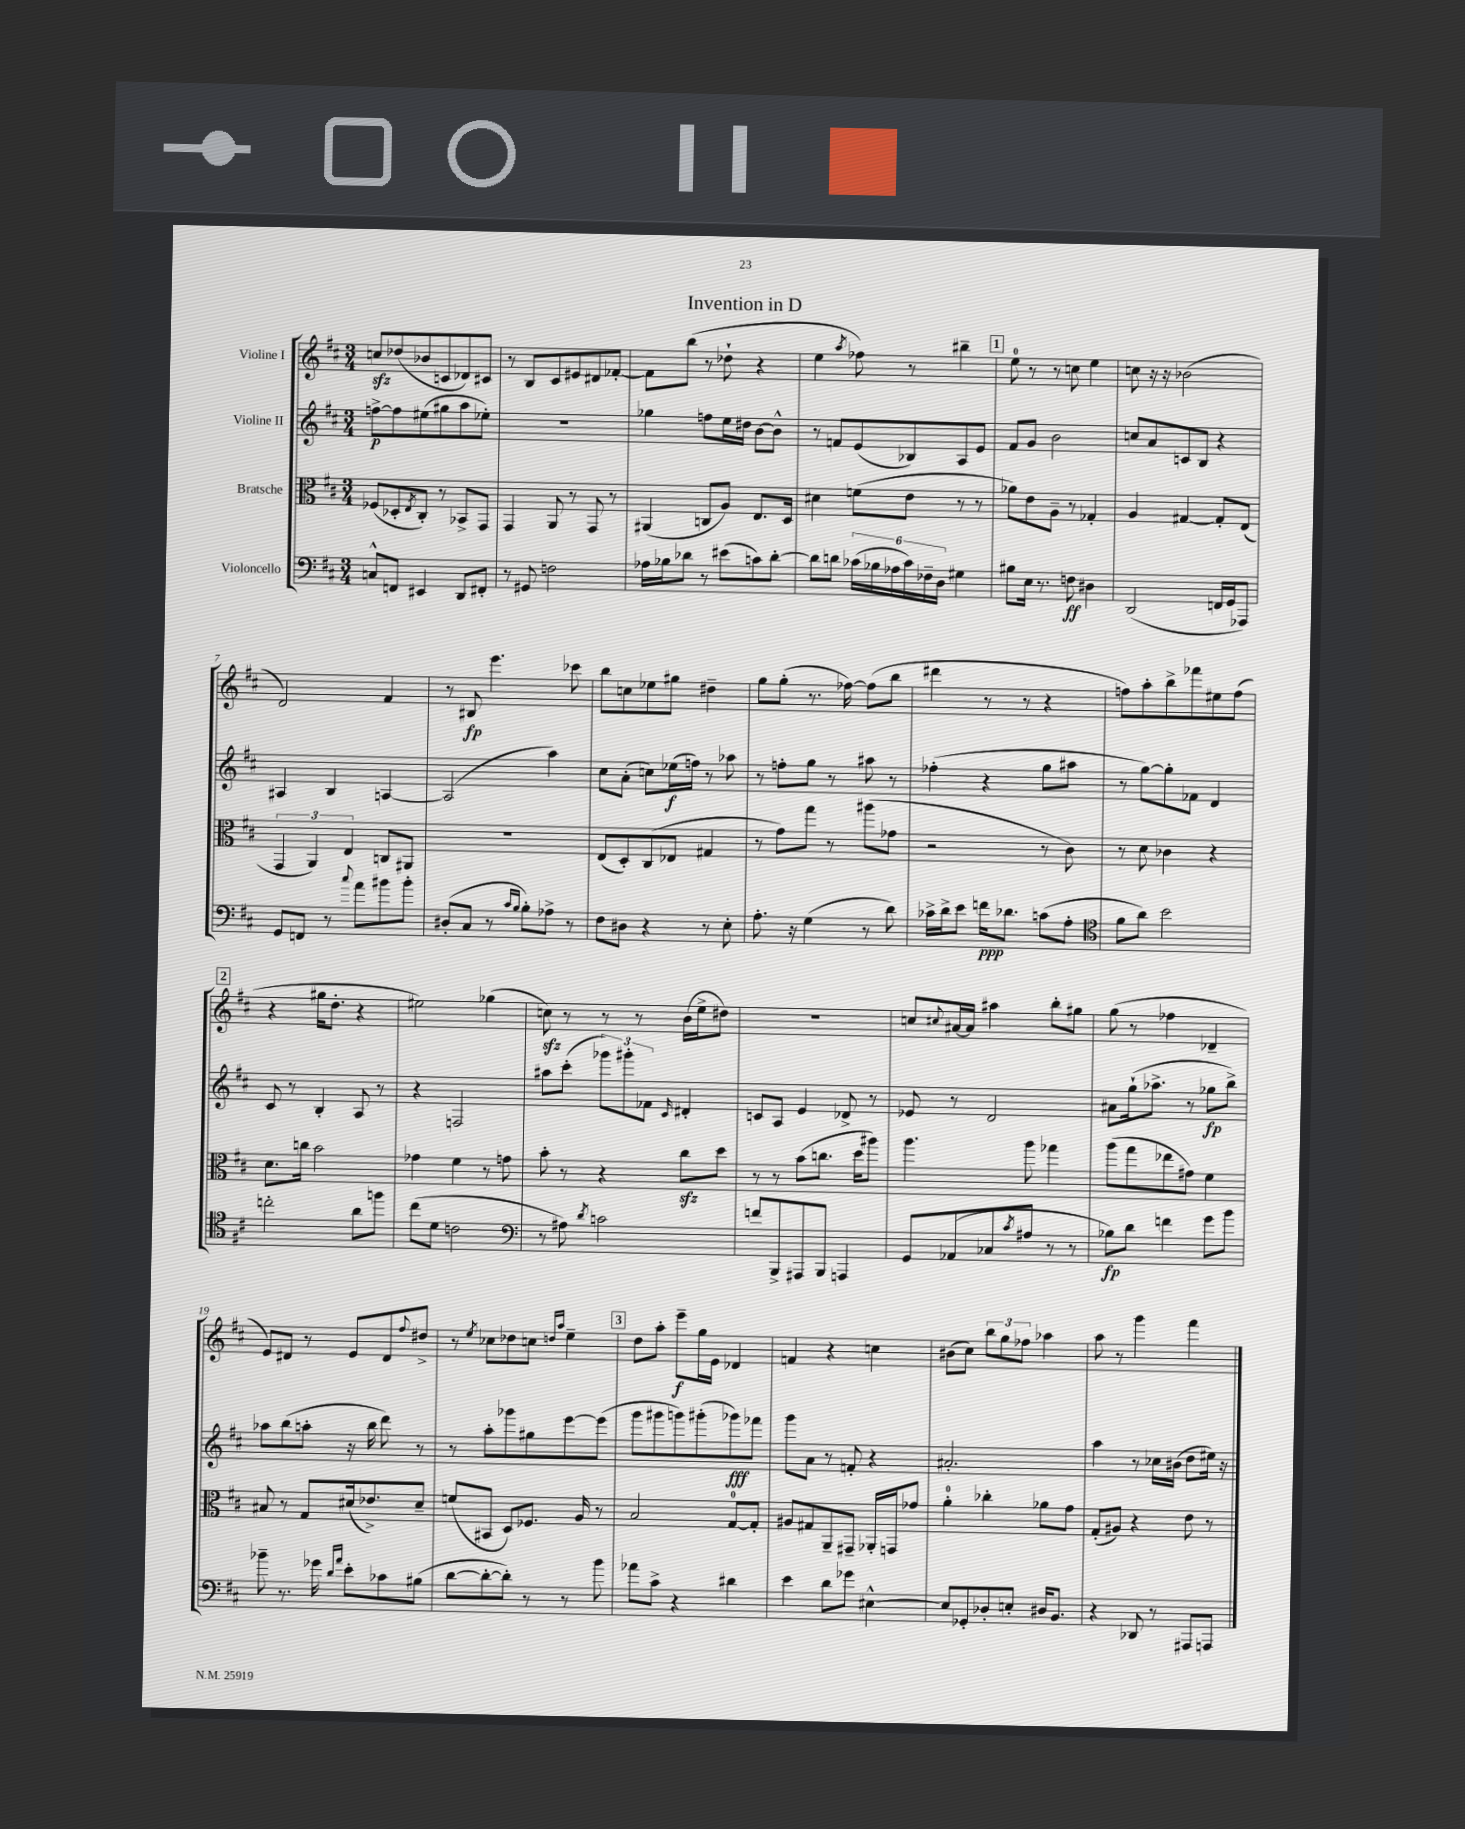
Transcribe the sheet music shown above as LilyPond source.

\header { title = "Invention in D" }
<<
\new StaffGroup <<
\new Staff = "s0" \with { instrumentName = "Violine I" } {
    \clef treble \key d \major \numericTimeSignature \time 3/4
    c''8\sfz des''8( bes'8 c'8 des'8) cis'8 |
    r8 b8 cis'8 eis'8 dis'8 fes'8~-. |
    fes'8 b''8( r8 des''8-! r4 |
    e''4 \acciaccatura { a''8 } fes''8) r8 bis''4-- |
    \mark \markup { \box "1" } e''8-0 r8 r8 c''8 e''4 |
    c''8 r16 r16 bes'2( |
    d'2) fis'4 |
    r8 bis8\fp e'''4. ces'''8 |
    b''8 c''8 ees''8 gis''8 dis''4-- |
    g''8 g''8-.( r8. fes''16~) fes''8( b''8 |
    dis'''4 r8 r8 r4 |
    f''8) a''8-. b''8-> fes'''8 eis''8 f''8( |
    \mark \markup { \box "2" } r4 gis''16 d''8.-. r4 |
    eis''2) ges''4( |
    c''8\sfz) r8 r8 r8 b'16( e''16-> dis''8) |
    R2. |
    c''8 \appoggiatura { cis''8 } ais'16~ ais'16 ais''4 b''8-. gis''8 |
    g''8( r8 fes''4 des'4-- |
    e'8) dis'8 r8 e'8 dis'8 \appoggiatura { fis''8 } dis''8-> |
    r8 \acciaccatura { e''8 } ces''8 des''8 c''8 \grace { d''16 a''16 } e''4-- |
    \mark \markup { \box "3" } d''8 a''8-. e'''8--\f g''16 e'16 des'4 |
    f'4 r4 c''4 |
    bis'8( cis''8) \tuplet 3/2 { b''8 g''8 fes''8 } aes''4 |
    a''8 r8 g'''4 fis'''4 \bar "|." |
}
\new Staff = "s1" \with { instrumentName = "Violine II" } {
    \clef treble \key d \major \numericTimeSignature \time 3/4
    f''8~->\p f''8 eis''8( gis''8 a''8 ees''8-.) |
    R2. |
    ges''4 f''8 e''16 dis''16 b'8~ b'8-^ |
    r8 f'8 e'8( bes8) a8 e'8 |
    \mark \markup { \box "1" } fis'8 g'8 b'2 |
    c''8 a'8 c'8 b8 r4 |
    ais4 b4 a4~ |
    a2( a''4) |
    cis''8 a'8-.( c''8) ees''16\f( f''16) r8 aes''8 |
    r8 f''8-. g''8 r8 ais''8 r8 |
    fes''4-.( r4 g''8 ais''8 |
    r8 g''8~) g''8-. fes'8 d'4 |
    \mark \markup { \box "2" } cis'8 r8 b4-. a8 r8 |
    r4 f2 |
    ais''8 cis'''8-.( \tuplet 3/2 { ges'''8) gis'''8-. fes'8 } \grace { cis'16 } dis'4-. |
    c'8 a8 e'4 des'8-> r8 |
    ees'8 r8 d'2 |
    ais'8 g''16-!( aes''8.-> r8 ges''8\fp b''8->) |
    aes''8 b''8( a''8-. r16 b''16 d'''8) r8 |
    r8 a''8-. ges'''8 gis''8 e'''8~ e'''8( |
    \mark \markup { \box "3" } g'''8 gis'''8 g'''8) gis'''8-.( ges'''8\fff) fes'''8 |
    g'''8 a'8 r8 f'8-. r4 |
    ais'2.-. |
    a''4 r8 ces''16 bis'16( d''8 eis''16) r16 \bar "|." |
}
\new Staff = "s2" \with { instrumentName = "Bratsche" } {
    \clef alto \key d \major \numericTimeSignature \time 3/4
    fes8( des8-. \acciaccatura { e8 } cis8-.) r8 bes,8-> g,8 |
    g,4 a,8 r8 g,8 r8 |
    ais,4( c8 a8) e8. d16 |
    dis'4 f'8( e'8 r8 r8 |
    \mark \markup { \box "1" } aes'8) e'8 a8-- r8 ges4-. |
    a4 gis4~ gis8-. e8( |
    \tuplet 3/2 { g,4 a,4) e4 } c8 ais,8 |
    R2. |
    e8( d8-.) cis8( ees8 gis4 |
    r8 g'8) g''8 r8 ais''8( ges'8 |
    r2 r8 cis'8) |
    r8 d'8 ces'4 r4 |
    \mark \markup { \box "2" } d'8. c''16 b'2 |
    ges'4 fis'4 r8 g'8 |
    b'8-. r8 r4 cis''8\sfz d''8 |
    r8 r8 b'8( c''8. d''16 ais''8) |
    a''4. a''8 ges''4 |
    a''8( g''8 ees''8 gis'8) fis'4 |
    bis8 r8 g8 dis'16( ees'8.->) dis'8-- |
    f'8( bis,8 d8) fes8. a16 r8 |
    \mark \markup { \box "3" } b2 g8-0~ g8-. |
    ais8 gis8 a,8-- gis,8-- aes,16-. g,16 ges'8 |
    a'4-0-. ces''4-. aes'8 g'8 |
    g8-.( ais8) r4 e'8 r8 \bar "|." |
}
\new Staff = "s3" \with { instrumentName = "Violoncello" } {
    \clef bass \key d \major \numericTimeSignature \time 3/4
    c8-^ f,8 eis,4 d,8 fis,8-. |
    r8 gis,8 f2 |
    aes16 bes16 des'8 r8 eis'8( c'8) des'8~-. |
    des'8 d'8 \tuplet 6/4 { ces'16( bes16 aes16 ces'16) fes16-- d16 } gis4 |
    \mark \markup { \box "1" } bis8 e16 r8. f8\ff dis4 |
    d,2( f,16 g,16 aes,,8) |
    g,8 f,8 r8 \appoggiatura { cis''8 } a'8 bis'8 bis'8-. |
    dis8-.( cis8 r8 \grace { cis'16 b16 } b8-.) aes8-> r8 |
    fis8 dis8 r4 r8 e8-. |
    a8.-. r16 g4( r8 d'8) |
    ces'16-> d'16-> e'8 f'16\ppp des'8. c'8( a8-. |
    \clef tenor fis'8 a'8) b'2 |
    \mark \markup { \box "2" } c''2-. a'8 f''8 |
    cis''8( d'8 c'2 |
    \clef bass r8 ais8) \acciaccatura { d'8 } c'2 |
    f'8 b,,8-> ais,,8 b,,8 a,,4 |
    g,8 aes,8( ces8 \acciaccatura { cis'8 } ais8 r8 r8 |
    bes8\fp) d'8 f'4 g'8 b'8 |
    bes'8-- r8. ges'16 \grace { d'16 a'16 } e'8-. ces'8 bis8( |
    d'8~ d'8~-. d'8-.) r8 r8 b'8 |
    \mark \markup { \box "3" } aes'8 cis'8-> r4 dis'4 |
    e'4 d'8 ges'8 eis4~-^ |
    eis8 ges,8-. des8-. e8-. dis16 b,8. |
    r4 des,8 r8 ais,,8 a,,8 \bar "|." |
}
>>
>>
